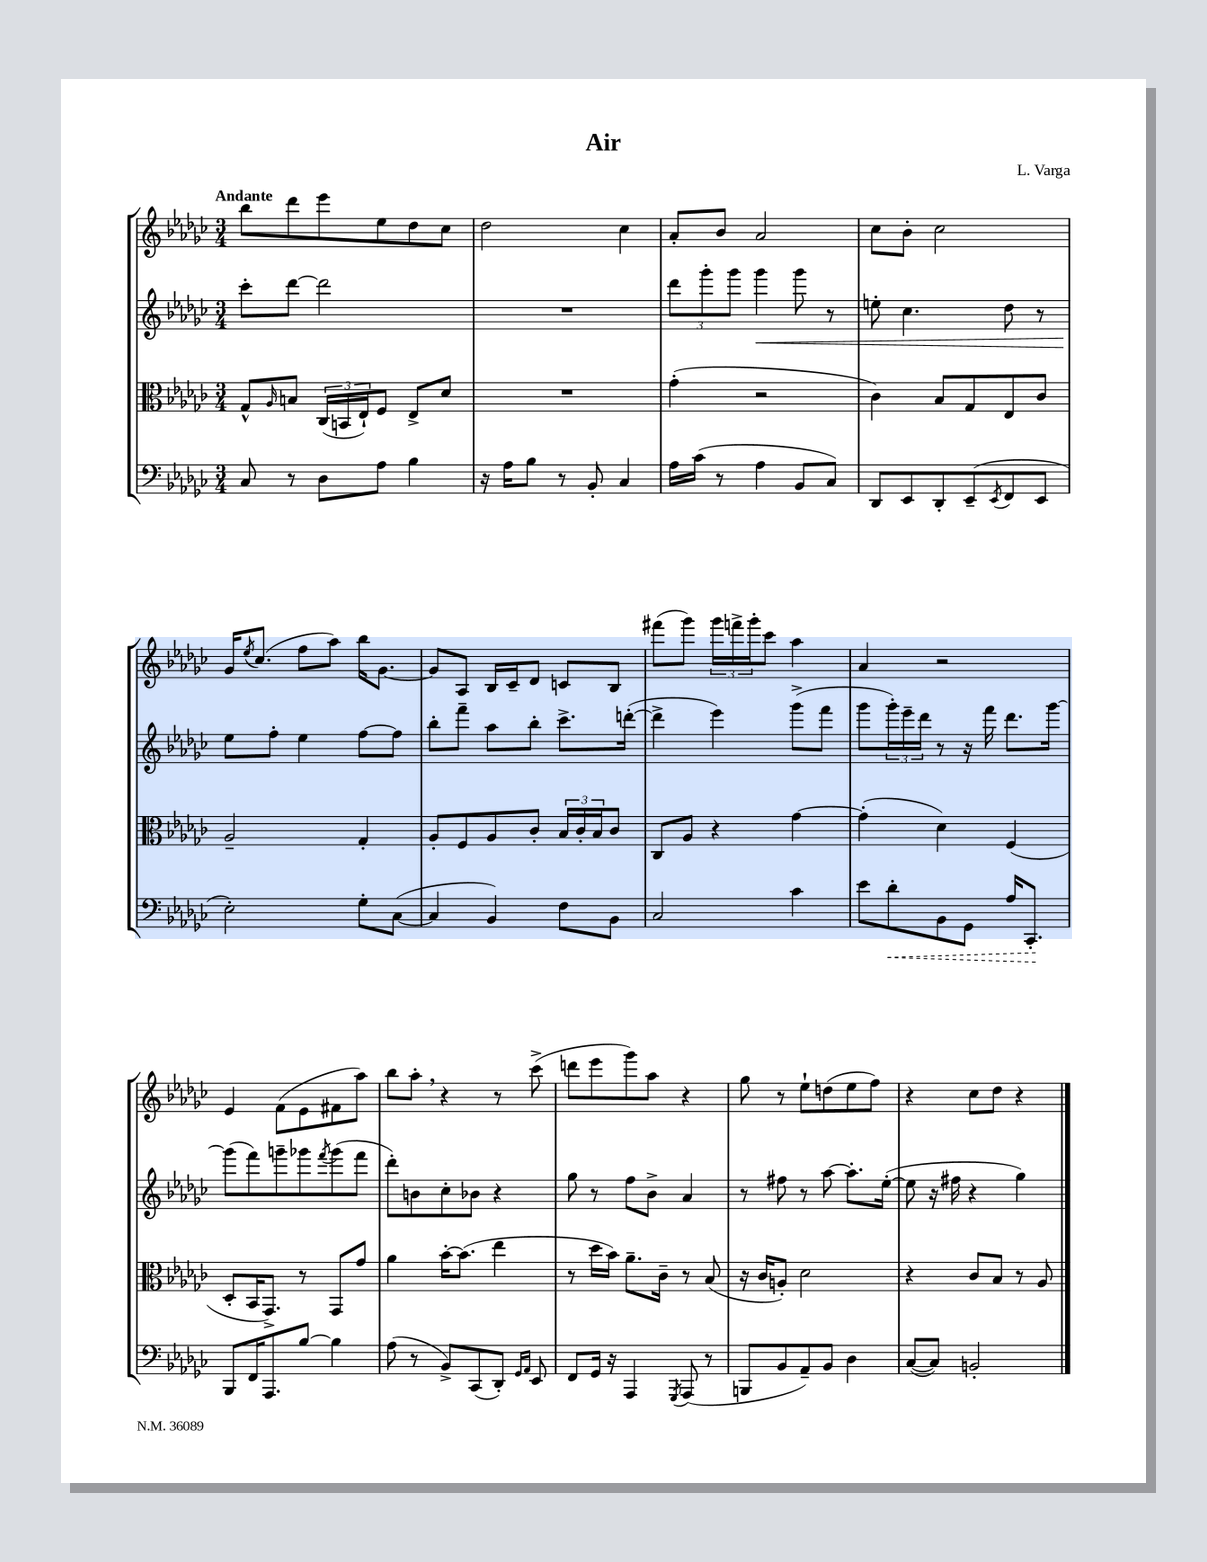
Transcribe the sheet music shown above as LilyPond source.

\header { title = "Air" composer = "L. Varga" }
<<
\new StaffGroup <<
\new Staff = "s0" {
    \clef treble \key ges \major \numericTimeSignature \time 3/4 \tempo "Andante"
    bes''8 des'''8 ees'''8 ees''8 des''8 ces''8 |
    des''2 ces''4 |
    aes'8-. bes'8 aes'2 |
    ces''8 bes'8-. ces''2 |
    ges'16 \acciaccatura { ees''8 } ces''8.( f''8 aes''8) bes''16 ges'8.~ |
    ges'8 aes8 bes16 ces'16-- des'8 c'8 bes8 |
    fis'''8( ges'''8) \tuplet 3/2 { ges'''16 f'''16-> ges'''16-. } ces'''8 aes''4 |
    aes'4 r2 |
    ees'4 f'8( ees'8 fis'8 aes''8) |
    bes''8 aes''8-. \breathe r4 r8 ces'''8->( |
    d'''8 ees'''8 ges'''8) aes''8 r4 |
    ges''8 r8 ees''8-! d''8( ees''8 f''8) |
    r4 ces''8 des''8 r4 \bar "|." |
}
\new Staff = "s1" {
    \clef treble \key ges \major \numericTimeSignature \time 3/4
    ces'''8-. des'''8~ des'''2 |
    R2. |
    \tuplet 3/2 { des'''8 ges'''8-. ges'''8 } ges'''4\< ges'''8 r8 |
    e''8-. ces''4. des''8 r8 |
    ees''8\! f''8-. ees''4 f''8~ f''8 |
    bes''8-. f'''8-- aes''8 bes''8-. ces'''8.-> d'''16~-.( |
    d'''4-> ees'''4) ges'''8->( f'''8 |
    ges'''8 \tuplet 3/2 { ges'''16-.) ees'''16-- des'''16 } r8 r16 f'''16 des'''8. ges'''16~ |
    ges'''8( f'''8) g'''8-- ges'''8 \acciaccatura { f'''8 } ges'''8( f'''8 |
    des'''8-.) b'8 ces''8-. bes'8 r4 |
    ges''8 r8 f''8 bes'8-> aes'4 |
    r8 fis''8 r8 aes''8~ aes''8.-. ees''16~-.( |
    ees''8 r16 fis''16 r4 ges''4) \bar "|." |
}
\new Staff = "s2" {
    \clef alto \key ges \major \numericTimeSignature \time 3/4
    ges8-^ \grace { aes16 } b8 \tuplet 3/2 { ces16( b,16 ees16-!) } f8 ees8-> des'8 |
    R2. |
    ges'4-.( r2 |
    ces'4) bes8 ges8 ees8 ces'8 |
    aes2-- ges4-. |
    aes8-. f8 aes8 ces'8-. \tuplet 3/2 { bes16 ces'16-. bes16 } ces'8 |
    ces8 aes8 r4 ges'4~ |
    ges'4-.( des'4) f4( |
    des8-. bes,16 ges,8.->) r8 ges,8 ges'8 |
    aes'4 bes'16~-. bes'8.( ees''4 |
    r8 des''16 bes'16) aes'8.-- ces'16-- r8 bes8( |
    r16 ces'16 a8-.) des'2 |
    r4 ces'8 bes8 r8 aes8 \bar "|." |
}
\new Staff = "s3" {
    \clef bass \key ges \major \numericTimeSignature \time 3/4
    ces8 r8 des8 aes8 bes4 |
    r16 aes16 bes8 r8 bes,8-. ces4 |
    aes16 ces'16( r8 aes4 bes,8 ces8) |
    des,8 ees,8 des,8-. ees,8--( \acciaccatura { ees,8 } f,8 ees,8 |
    ees2-.) ges8-. ces8~( |
    ces4 bes,4) f8 bes,8 |
    ces2 ces'4 |
    ees'8 \once \override Hairpin.style = #'dashed-line des'8-.\< bes,8 ges,8 aes16 ces,8.-.\! |
    bes,,8 f,16 aes,,8. bes8~ bes4 |
    aes8( r8 bes,8->) ces,8( des,8-.) \grace { ges,16 aes,16 } ees,8 |
    f,8 ges,16 r16 aes,,4 \acciaccatura { ges,,8 } aes,,8( r8 |
    b,,8 bes,8 aes,8--) bes,8 des4 |
    ces8~( ces8) b,2-. \bar "|." |
}
>>
>>
\layout { \context { \Score \remove "Bar_number_engraver" } }
